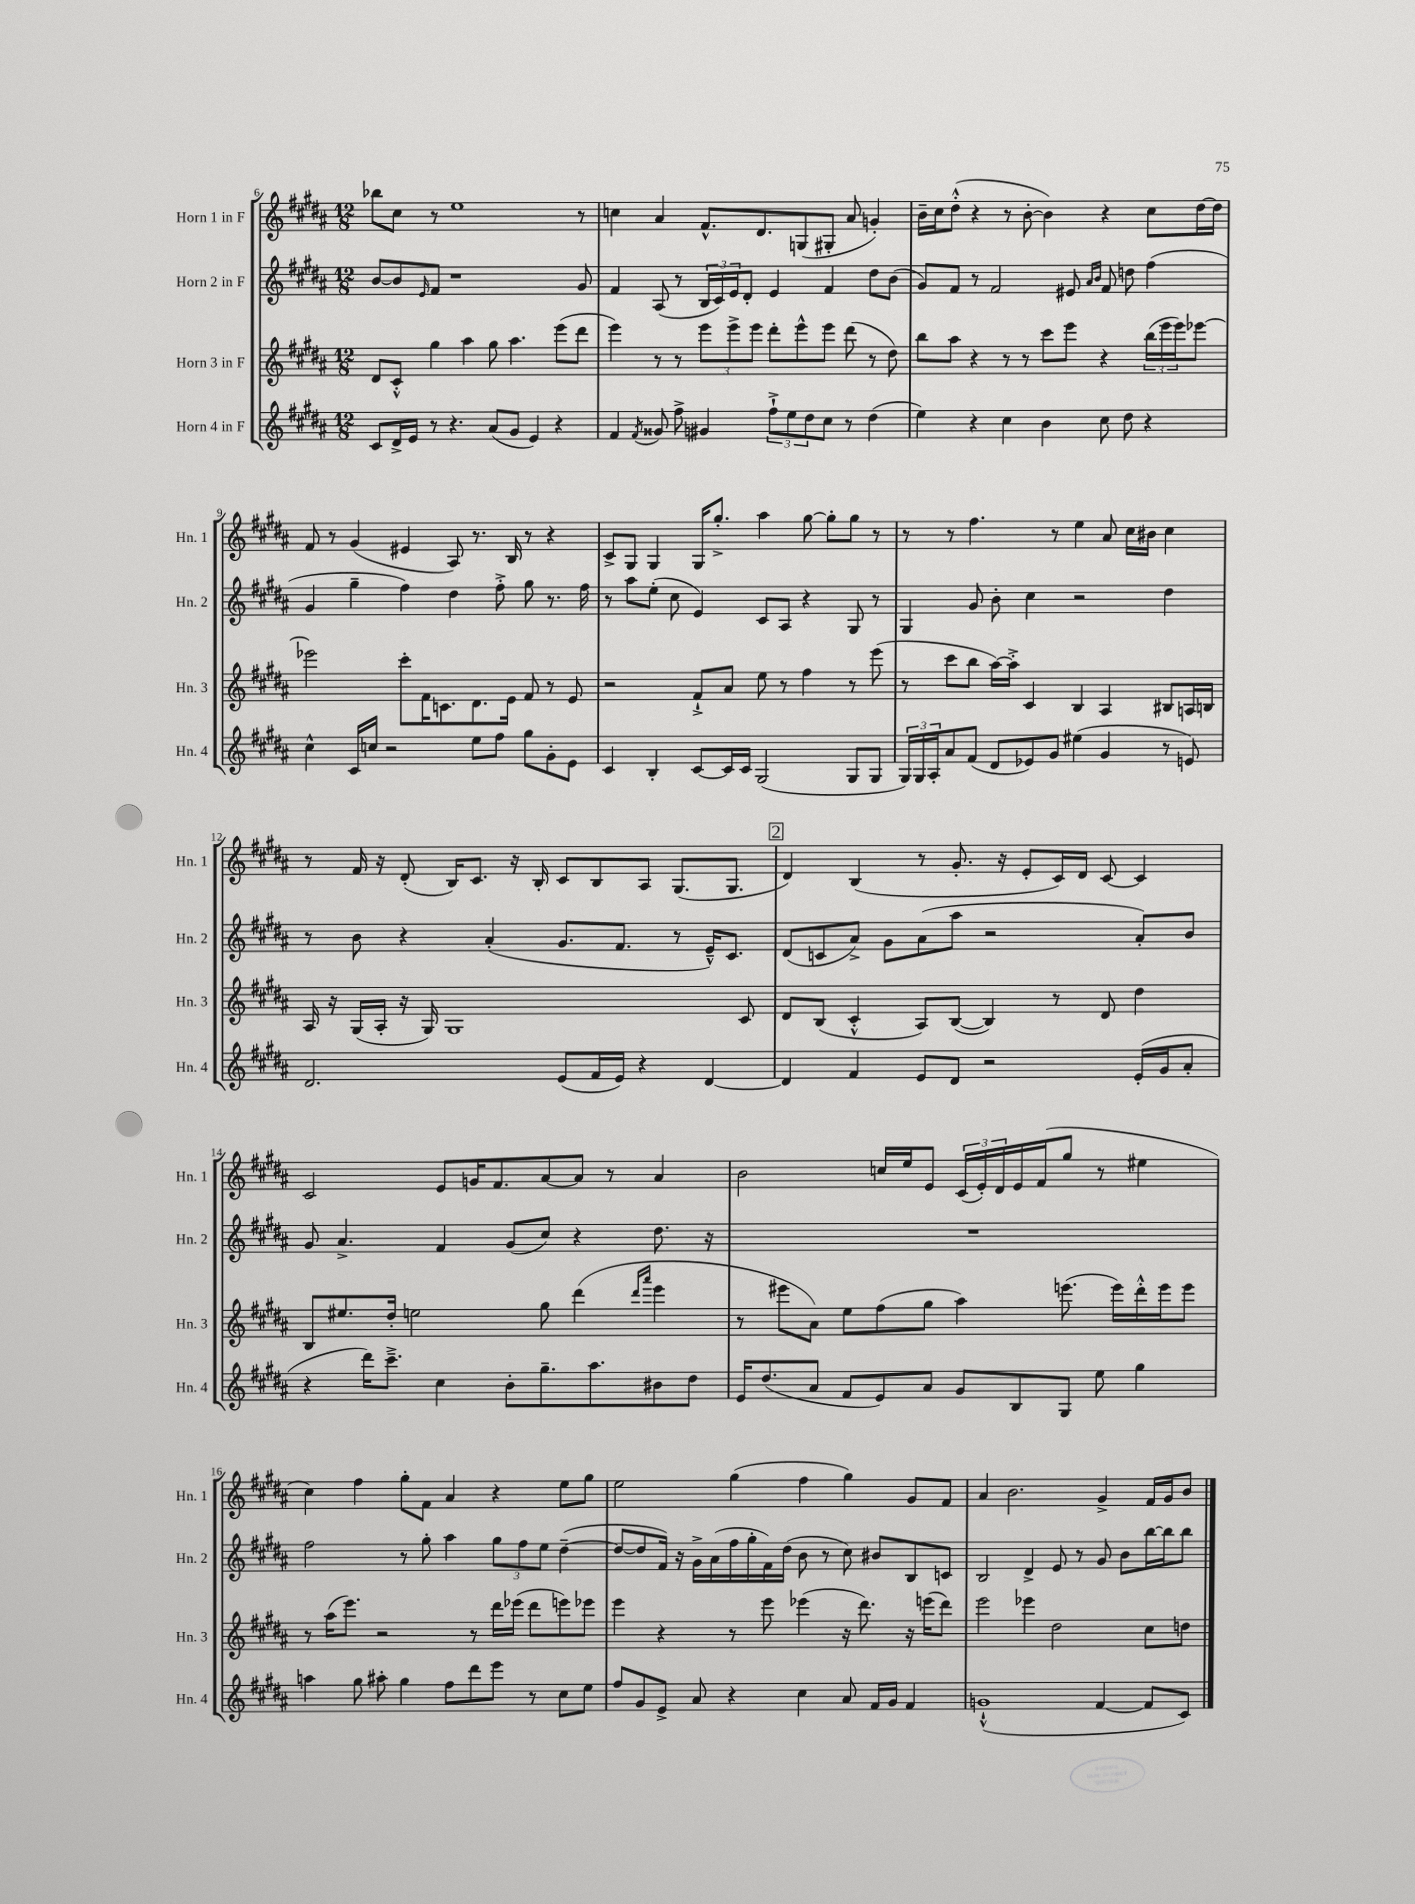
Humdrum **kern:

**kern	**kern	**kern	**kern
*part4	*part3	*part2	*part1
*staff4	*staff3	*staff2	*staff1
*I"Horn 4 in F	*I"Horn 3 in F	*I"Horn 2 in F	*I"Horn 1 in F
*I'Hn. 4	*I'Hn. 3	*I'Hn. 2	*I'Hn. 1
*clefG2	*clefG2	*clefG2	*clefG2
*k[f#c#g#d#a#]	*k[f#c#g#d#a#]	*k[f#c#g#d#a#]	*k[f#c#g#d#a#]
*M12/8	*M12/8	*M12/8	*M12/8
=6	=6	=6	=6
8c#/L	8d#/L	[8b/L	8bb-X\L
16d#^/L	8c#'^^/J	8b/]	8cc#\J
16e/JJ	.	.	.
.	.	16qqe/	.
8r	4gg#\	8f#/J	8r
4.r	.	1r	1ee
.	4aa#\	.	.
(8a#/L	8gg#\	.	.
8g#/J	4.aa#\	.	.
4e/)	.	.	.
4r	(8eee\L	.	.
.	8ddd#\J	8g#/	8r
=7	=7	=7	=7
4f#/	4eee\)	4f#/	4ccn\
8qf#/	.	.	.
8g##X/	8r	(8A#/	4a#/
8ff#^\	8r	8r	.
4g#X/	12eee\L	24B/LL	8.f#^^/L
.	.	24c#/)	.
.	12eee^\	24e/J	.
.	.	8d#'/J	.
.	12eee\J	.	.
.	.	.	8.d#/
12ff#`^\L	8ddd#'\L	4e/	.
12ee\	.	.	.
.	8eee^^\	.	(8Gn/
12dd#\	.	.	.
8cc#\J	8eee\J	4f#/	8G#X'/J
8r	(8ddd#\	.	8a#/
(4dd#\	8r	8dd#\L	4gn'/)
.	8dd#\)	(8b\J	.
=8	=8	=8	=8
4ee\)	8bb\L	8g#/L)	16b~\LL
.	.	.	16cc#\J
.	8aa#\J	8f#/J	(8dd#'^^\J
4r	4r	8r	4r
.	.	2f#/	.
4cc#\	8r	.	8r
.	8r	.	[8b'\
4b\	8ccc#\L	.	4b\])
.	8eee\J	8e#X/	.
.	.	16qqa#/LL	.
.	.	16qqb/JJ	.
8cc#\	4r	8f#/	4r
8dd#\	.	8ddn\	.
4r	(24bb\LL	(4ff#\	8cc#\L
.	24eee\	.	.
.	24eee\J)	.	.
.	[8eee-X\J	.	[16dd#\L
.	.	.	16dd#\JJ]
!!LO:LB:g=z
=9	=9	=9	=9
4cc#^^\	2eee-X\]	4g#/	8f#/
.	.	.	8r
16c#/LL	.	4gg#~\	(4g#/
16ccn/JJ	.	.	.
2r	.	.	.
.	8ccc#'\L	4ff#\)	4e#X/
.	16f#\K	.	.
.	8.cn\	.	.
.	.	4dd#\	8A#/)
8ee\L	8.d#\	.	8.r
8ff#\J	.	8ff#'^\	.
.	16e\Jk	.	16B/
8gg#\L	8f#/	8gg#\	8r
8g#'\	8r	8.r	4r
8e\J	8e/	.	.
.	.	16ff#\	.
=10	=10	=10	=10
4c#/	2r	8r	8c#^/L
.	.	8aa#\L	8G#/J
4B'/	.	(8ee'\J	4G#/
.	.	8cc#\	.
[8c#/L	8f#`^/L	4e/)	16G#/KL
.	.	.	8.gg#'^/J
16c#/L]	8a#/J	.	.
16c#/JJ	.	.	.
(2G#/	8ee\	8c#/L	4aa#\
.	8r	8A#/J	.
.	4ff#\	4r	[8gg#\
.	.	.	8gg#'\L]
8G#/L	8r	8G#/	8gg#\J
8G#/J	(8eee\	8r	8r
=11	=11	=11	=11
24G#/LL)	8r	4G#/	8r
24G#/	.	.	.
24A#'/J	.	.	.
8a#/	8ccc#\L	.	8r
(8f#/J	8bb\J	8g#/	4.ff#\
8d#/L	[16aa#\LL)	8b'\	.
.	16aa#'^\JJ]	.	.
8e-X/)	4c#/	4cc#\	.
8g#/J	.	.	8r
(4ee#X\	4B/	2r	4ee\
4g#/	4A#/	.	8a#/
.	.	.	16cc#\LL
.	.	.	16b#X\JJ
8r	8B#X/L	4dd#\	4cc#\
8en/)	16An/L	.	.
.	16Bn/JJ	.	.
!!LO:LB:g=z
=12	=12	=12	=12
2.d#/	16A#/	8r	8r
.	16r	.	.
.	(16G#/LL	8b\	16f#/
.	16A#'/JJ	.	16r
.	16r	4r	(8d#'/
.	16G#/)	.	.
.	1G#	.	16B/KL)
.	.	.	8.c#/J
.	.	(4a#'/	.
.	.	.	16r
.	.	.	16B'/
(8e/L	.	8.g#/L	8c#/L
16f#/L	.	.	8B/
16e/JJ)	.	8.f#/J	.
4r	.	.	8A#/J
.	.	8r	(8.G#/L
[4d#/	.	16e~^^/KL)	.
.	.	8.c#/J	8.G#/J
.	8c#/	.	.
!!LO:REH:place=s1:t=2
=13	=13	=13	=13
4d#/]	8d#/L	(8d#/L	4d#/)
.	(8B/J	8cn/	.
4f#/	4c#'^^/	8a#^/J)	(4B/
.	.	8g#\L	.
8e/L	8A#/L)	(8a#\	8r
8d#/J	([8B/J	8aa#\J	8.g#'/
2r	4B/])	2r	.
.	.	.	16r
.	.	.	8e'/L
.	8r	.	16c#/L)
.	.	.	16d#/JJ
.	8d#/	.	[8c#/
(16e'/LL	4dd#\	8a#'/L)	4c#/]
16g#/J	.	.	.
8a#'/J	.	8b/J	.
!!LO:LB:g=z
=14	=14	=14	=14
4r	8B/L	8g#/	2c#/
.	8.ee#X/	4.a#^/	.
16ddd#\KL)	.	.	.
8.ccc#~^\J	16dd#'/Jk	.	.
.	2een\	.	.
4cc#\	.	4f#/	8e/L
.	.	.	16gn/K
.	.	.	8.f#/
8b'\L	.	(8g#/L	.
8.gg#~\	8gg#\	8cc#/J)	[8a#/
.	(4ddd#\	4r	8a#/J]
8.aa#\	.	.	.
.	.	.	8r
.	16qqddd#/LL	.	.
.	16qqaaa#/JJ	.	.
8b#X\	4eee\	8.dd#\	4a#/
8dd#\J	.	.	.
.	.	16r	.
=15	=15	=15	=15
16e/KL	8r	1.r	2b\
(8.dd#/	.	.	.
.	8eee#X\L	.	.
8a#/J	8a#\J)	.	.
8f#/L	8ee\L	.	.
8e/)	(8ff#\	.	16ccn/LL
.	.	.	16ee/J
8a#/J	8gg#\J	.	8e/J
8g#/L	4aa#\)	.	(24c#/LL
.	.	.	24e'/)
.	.	.	24d#/
8B/	.	.	16e/
.	.	.	(16f#/J
8G#/J	(8.eeen\	.	8gg#/J
8ee\	.	.	8r
.	16eee\LL)	.	.
4gg#\	16ddd#'^^\	.	4ee#X\
.	16eee\J	.	.
.	8eee\J	.	.
!!LO:LB:g=z
=16	=16	=16	=16
4aan\	8r	2ff#\	4cc#\)
.	(16aa#\KL	.	.
.	8.eee\J)	.	.
8gg#\	.	.	4ff#\
8aa#X'\	2r	.	.
4gg#\	.	8r	8gg#'\L
.	.	8gg#'\	8f#\J
8ff#\L	.	4aa#\	4a#/
8ddd#\	8r	.	.
8eee\J	16ddd#\LL	12gg#\L	4r
.	(16eee-X\JJ	.	.
.	.	12ff#\	.
8r	8ddd#\L	.	.
.	.	12ee\J	.
8cc#\L	8eeen\)	([4dd#~\	8ee\L
8ee\J	8eee-X\J	.	8gg#\J
=17	=17	=17	=17
8ff#/L	4eee\	8dd#/L_	2ee\
8g#/	.	8dd#/]	.
8e^/J	4r	16f#/Jk)	.
.	.	16r	.
8a#/	.	16g#^\LL	.
.	.	(16a#\	.
4r	8r	16ff#\	(4gg#\
.	.	16gg#'\	.
.	8eee\	16f#\)	.
.	.	(16dd#\JJ	.
4cc#\	(4eee-X\	8b\	4ff#\
.	.	8r	.
8a#/	16r	8cc#\)	4gg#\)
.	8.ddd#\)	.	.
16f#/LL	.	8b#X/L	.
16g#/JJ	.	.	.
4f#/	16r	8B/	8g#/L
.	(16eeen\KL	.	.
.	8ddd#\J)	8cn/J	8f#/J
=18	=18	=18	=18
(1gn`^^	2eee\	2B/	4a#/
.	.	.	2.b\
.	4eee-X\	4d#^/	.
.	2dd#\	8e/	.
.	.	8r	.
[4f#/	.	8g#/	4g#^/
.	.	8b\L	.
8f#/L]	8cc#\L	[16bb\L	16f#/LL
.	.	16bb\J]	16g#/J
8c#/J)	8ddn\J	8bb\J	8b/J
==	==	==	==
*-	*-	*-	*-
